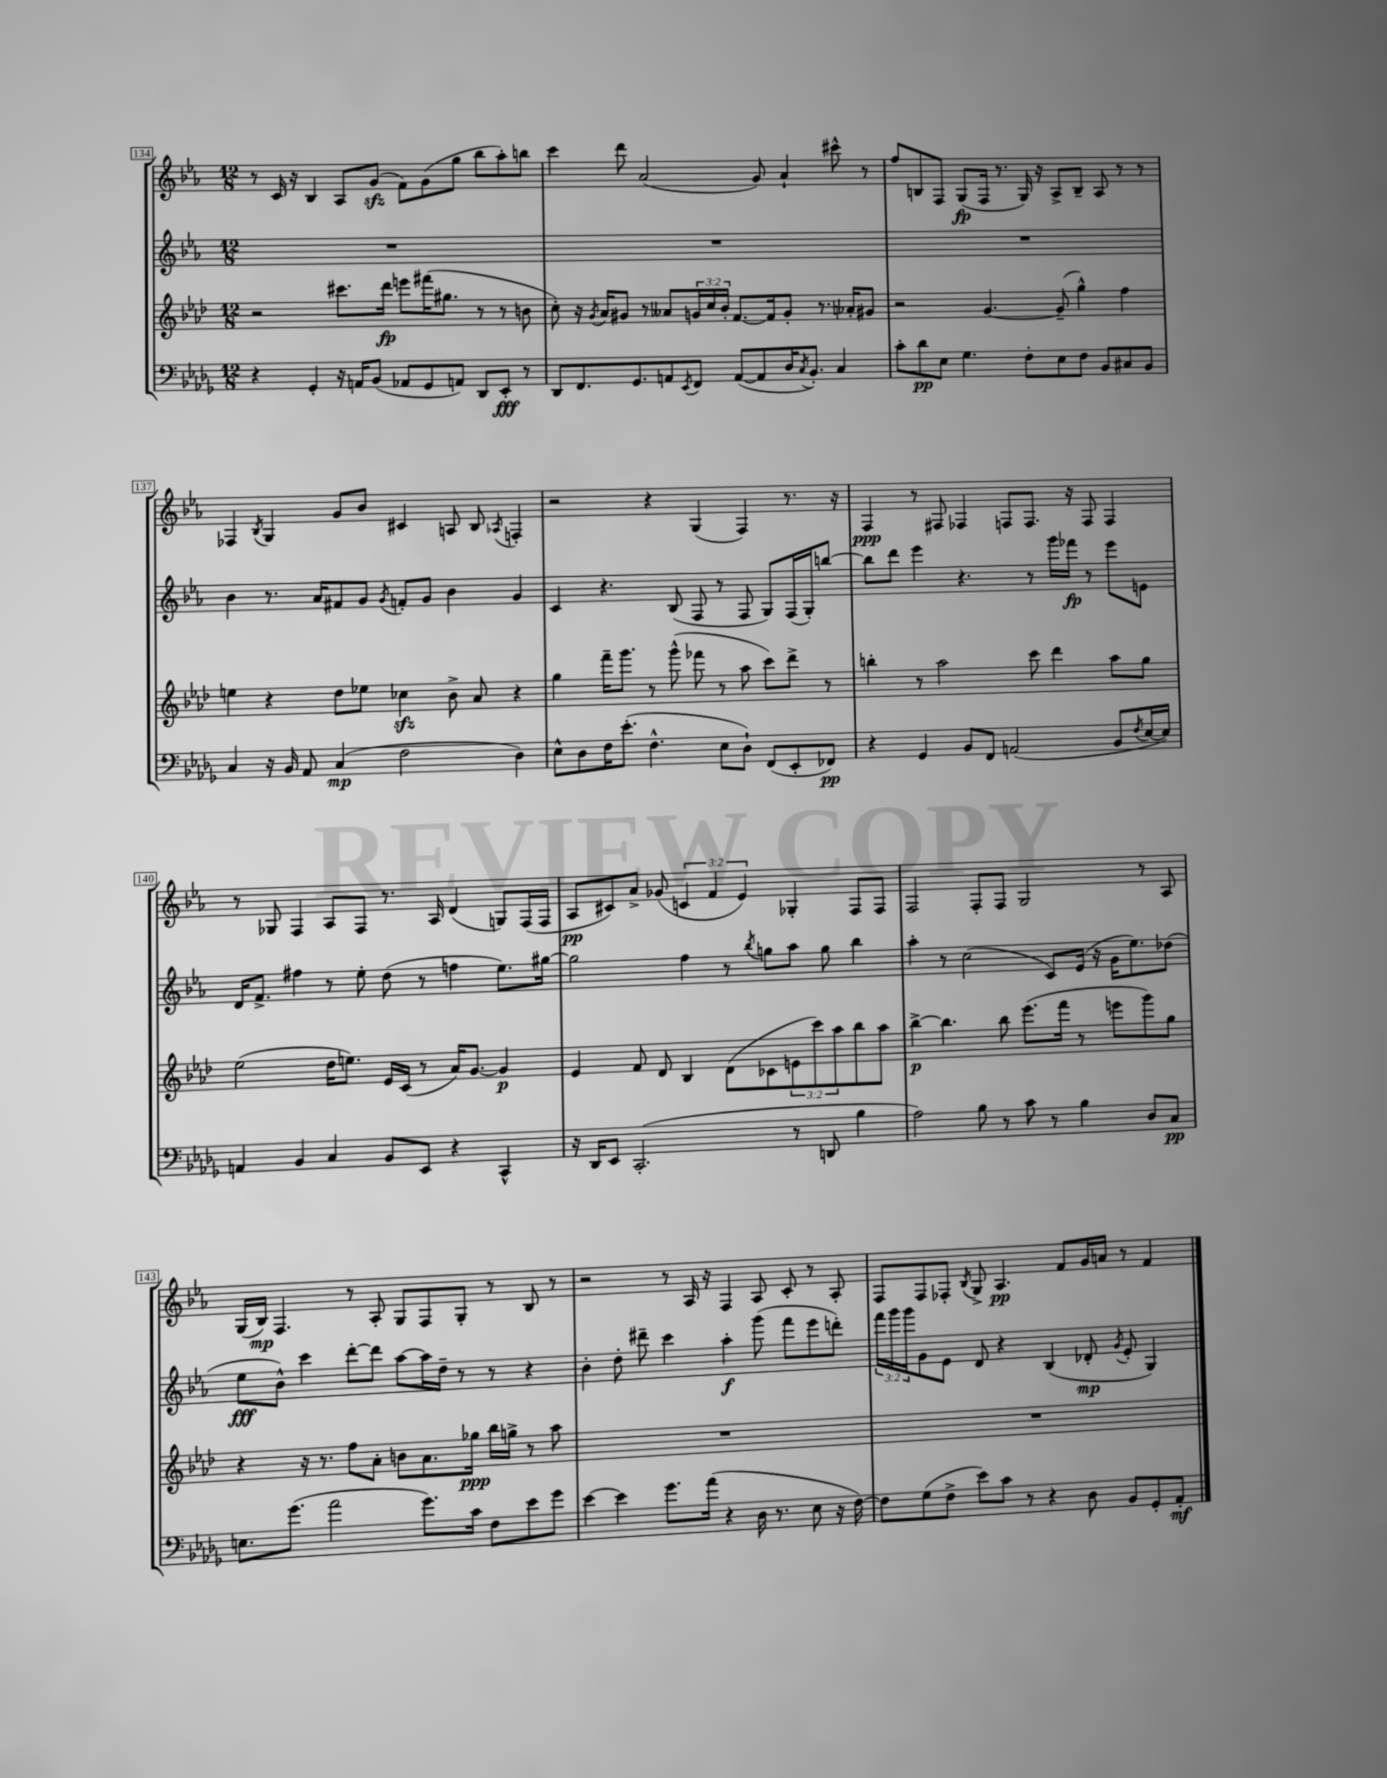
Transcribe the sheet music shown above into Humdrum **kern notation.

**kern	**kern	**kern	**kern
*staff4	*staff3	*staff2	*staff1
*clefF4	*clefG2	*clefG2	*clefG2
*k[b-e-a-d-g-]	*k[b-e-a-d-]	*k[b-e-a-]	*k[b-e-a-]
*M12/8	*M12/8	*M12/8	*M12/8
4r	2r	1.r	8r
.	.	.	16c/
.	.	.	16r
4GG-'/	.	.	4B-/
16r	8.ccc#\L	.	8A-/L
16AA/LK	.	.	.
(8BB-/J	.	.	(8g/J
.	16ddd-\Jk	.	.
8AA-/L	8eee\L	.	8f\L)
8GG-/	(16fff#\K	.	(8g\
.	8.gg#\J	.	.
8AA/J)	.	.	8gg\J
8DD-/L	8r	.	8bb-\L
8EE-'/J	8r	.	8aa-'\)
8r	8b\	.	8bb\J
=	=	=	=
8DD-/L	8cc'\)	1.r	4ccc\
8.FF/	16r	.	.
.	8qg/	.	.
.	16a-/LK	.	.
.	8g#/J	.	8ddd\
8.GG-/	.	.	.
.	8r	.	(2a-/
8AA/	8a--/L	.	.
8qEE-/	.	.	.
8FF/J	24g/L	.	.
.	24cc/	.	.
.	24b-'/JJ	.	.
([8AA/L	[8.f/L	.	.
8AA/]	.	.	8g/)
.	16f/]k	.	.
16D-/K	8g'/J	.	4a-`/
8qC/	.	.	.
8.BB-'/J)	.	.	.
.	8.r	.	.
4C/	.	.	8ccc#^^\
.	16a-'/LK	.	.
.	8g#/J	.	8r
=	=	=	=
8c'\L	2r	1.r	8ff/L
8d-\	.	.	8B/
8E-\J	.	.	8F/J
4.G-\	.	.	(8G/L
.	[4.g/	.	16F/Jk
.	.	.	8.r
8F'\L	.	.	16G/)
.	.	.	16r
8E-\	(8g~/]	.	8A-^/L
8F\J	4gg^^\)	.	8B~/J
8BB-/L	.	.	8A-/
8C#/	4ff\	.	8r
8BB-/J	.	.	8r
=	=	=	=
4C/	4ee\	4b-\	4F-/
.	.	.	8qB-/
16r	4r	8.r	4G/
16BB-/	.	.	.
8AA-/	.	.	.
.	.	16a-/LK	.
(4C/	8dd-\L	8f#/	8g/L
.	8ee-\J	8g/J	8b-/J
.	.	8qg/	.
2F\	4cc-\	8f'/L	4c#/
.	.	8g/J	.
.	8b-^\	4b-\	8A/
.	8a-/	.	8B-/
.	.	.	8qA-/
4D-\)	4r	4g/	4F'/
=	=	=	=
8E-^^\L	4gg\	4c/	2r
8D-\	.	.	.
16F\K	16fff~\LK	4.r	.
(8.e-'\J	8.ggg\J	.	.
4.F^^\	8r	.	4r
.	(8ggg^^\	(8B-/	.
.	8fff-\	8F/	(4G/
8E-\L	8r	8r	.
8D-`\J)	8aa-\	8F/	4F/)
(8FF/L	8ccc\L)	8G/L)	.
8EE-'/	8ddd-^\J	(16F/L	8.r
.	.	16G'/J)	.
8FF-/J)	8r	[8bb/J	.
.	.	.	16r
=	=	=	=
4r	4bb'\	8bb\]L	4F/
.	.	8ddd\J	.
4GG-/	8r	4eee-\	8r
.	2aa-\	.	8F#/
8BB-/L	.	4.r	4F-/
8FF/J	.	.	.
(2AA/	.	.	8F/L
.	8ccc\	8r	8.F/J
.	4ddd-\	16ggg\LL	.
.	.	16fff-\JJ	16r
.	.	8r	8F/
8BB-/L	8aa-\L	8eee-\L	4F/
8qF/	.	.	.
[16E-/L	8gg\J	8e\J	.
16E-/]JJ)	.	.	.
=	=	=	=
4AA/	(2ee-\	16d/LK	8r
.	.	8.f^/J	.
.	.	.	8G-/
4BB-/	.	4ff#\	4F/
4C/	16dd-\LK	8r	8A-/L
.	8.ee\J)	.	.
.	.	8ee-'\	8F/J
8BB-/L	16e-/LL	(8dd\	8.r
.	(16c/JJ	.	.
8EE-/J	8r	8r	.
.	.	.	16A-/
4r	16a-/LK)	4ff\	(4d/
.	[8.g/J	.	.
4CC^^/	4g/]	8.ee-\L)	8G/L)
.	.	.	(16F/L
.	.	[16gg#\Jk	16F/JJ
=	=	=	=
16r	4e-/	2gg#\]	8A-/L
16DD-/LK	.	.	.
8EE-/J	.	.	8c#/)
(2.CC'/	8f/	.	8a-^/J
.	8d-/	.	(8g-/
.	4B-/	4ff\	6c/
.	.	.	6f/
.	(8d-\L	8r	.
.	.	.	6e-/)
.	.	8qbb-/	.
.	8c-\	8gg\L	.
8r	12e\	8aa-\J	4G-'/
.	12ccc\)	.	.
8DD/	.	8gg\	.
.	12aa-\	.	.
4B-\	8bb-\	4bb-\	8F/L
.	8aa-\J	.	8F/J
=	=	=	=
2A-\)	[4bb-^\	4aa-'\	2F/
.	4.bb-\]	8r	.
.	.	(2cc\	.
8B-\	.	.	8F'/L
8r	8bb-\	.	8F/J
8c\	(8.eee-\L	.	2G/
8r	.	8c/L)	.
.	16fff\Jk	.	.
4B-\	8r	(16e-/Jk	.
.	.	16r	.
.	8eee\L	16g\LK	.
.	.	8.ee-\)	.
8D-/L	8ggg\)	.	8r
8C/J	8gg\J	(8dd-\J	8A-/
=	=	=	=
8.E\L	4r	8ee-\L	(16G/LL
.	.	.	16B-/JJ)
.	.	8b-^^\J)	4.F/
(8.g-\J	.	.	.
.	16r	4ccc\	.
.	8.r	.	.
2a-\	.	.	.
.	8ff\L	[8ddd'\L	8r
.	8a-'\J	8ddd\]J	8A-'/
.	8b\L	[8aa-\L	8G/L
8.g-\L)	8.a-\	16aa-\]L	8F/
.	.	16dd~\JJ	.
.	.	8r	8G'/J
16c\Jk	16gg-\Jk	.	.
8F\L	16bb-\LL	8r	8r
.	16gg^\JJ	.	.
8e-\	8r	4r	8B-/
8g-\J	8aa-\	.	8r
=	=	=	=
[4e-\	1.r	4b-'\	2r
4e-\]	.	8dd'\	.
.	.	8ddd#~\	.
8.g-\L	.	4ccc\	8r
.	.	.	16A-/
(16a-\Jk	.	.	16r
4r	.	4aa-'\	4F/
16D-\	.	(8ggg\	8A-/
8.r	.	.	.
.	.	8fff\L	8c'/
8E-\	.	8eee-\	8r
16r	.	8ddd'\J)	8A-'/
[16F\)	.	.	.
=	=	=	=
8F\]L	1.r	24fff\LL	8F/L
.	.	24ggg\	.
.	.	24ggg\J	.
(8G-\	.	8g\	8F/
8F^\J	.	8e-\J	8F-'/J
.	.	.	8qB-/
8e-\L)	.	8d/	8G^/
8c\J	.	4r	4.A-/
8r	.	.	.
4r	.	(4B-/	.
.	.	.	8f/L
8D-\	.	8d-'/	16g/L
.	.	.	16a/JJ
.	.	8qg/	.
8BB-/L	.	8e-'/	8r
8GG-'/	.	4G/)	4f/
8AA-'/J	.	.	.
==	==	==	==
*-	*-	*-	*-
